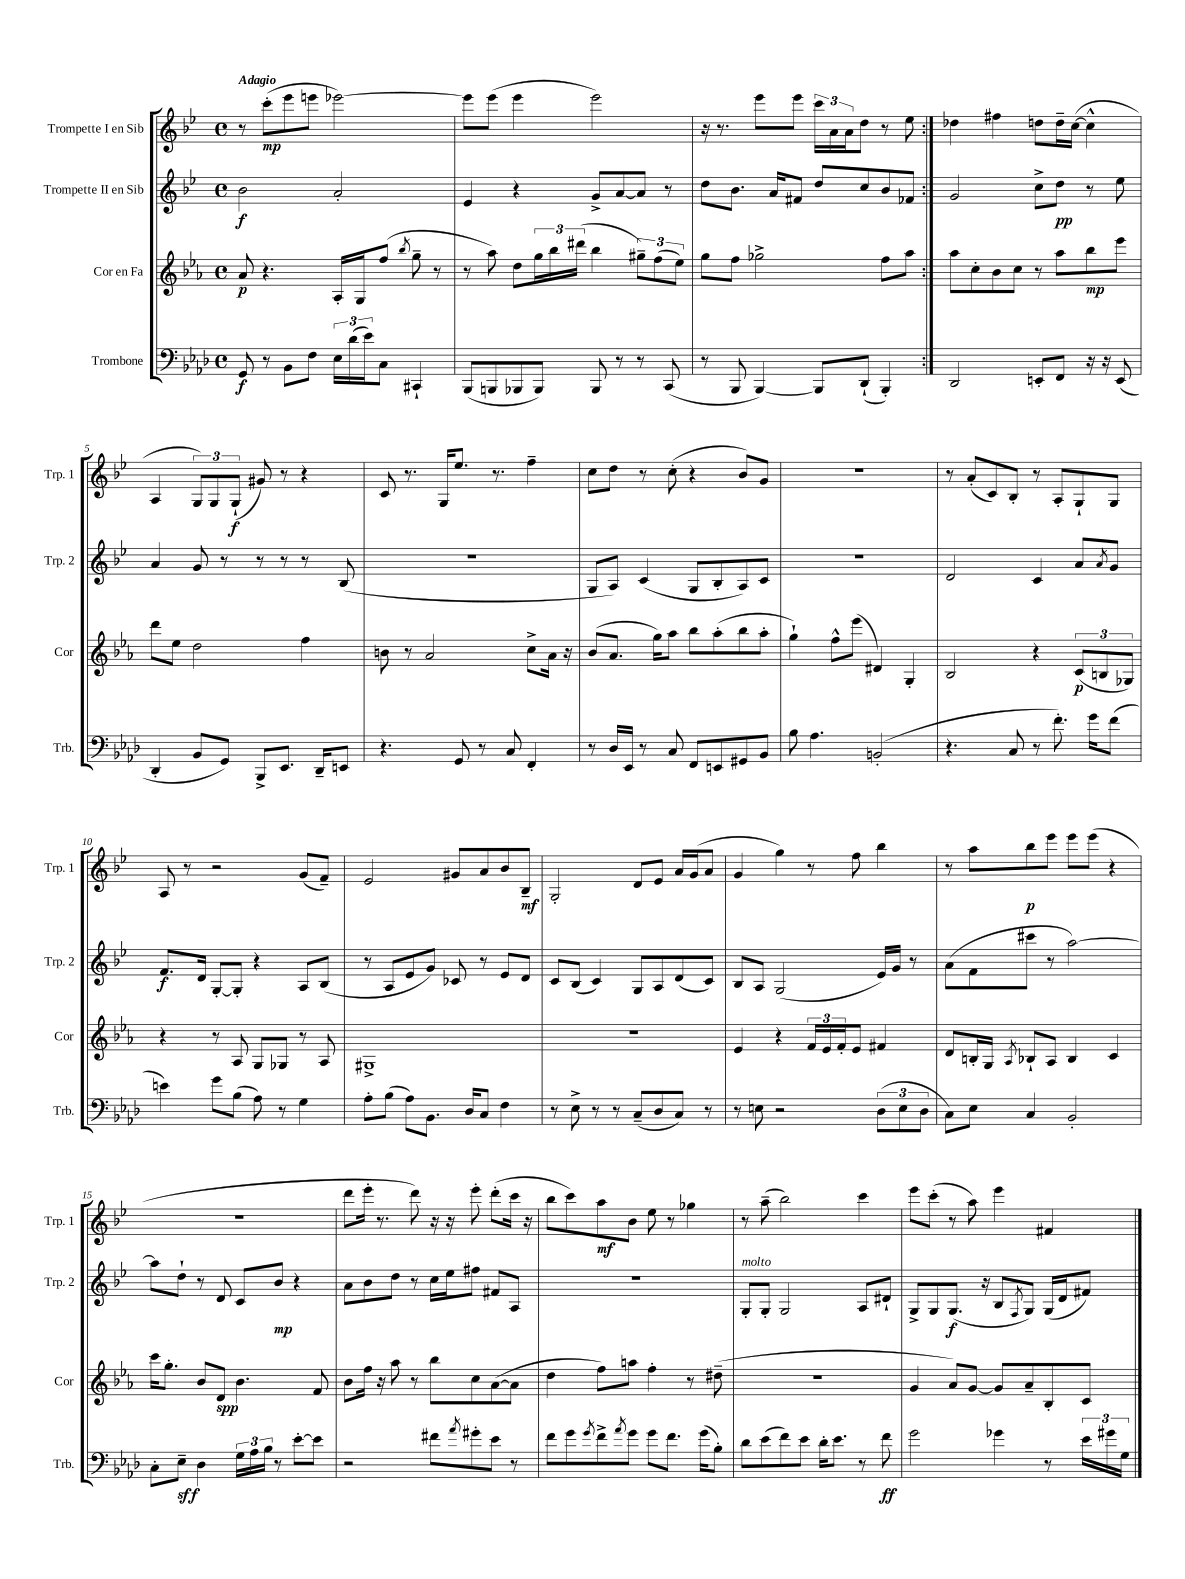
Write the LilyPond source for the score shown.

<<
\new StaffGroup <<
\new Staff = "s0" \with { instrumentName = "Trompette I en Sib" shortInstrumentName = "Trp. 1" } {
    \clef treble \key bes \major \defaultTimeSignature \time 4/4 \tempo "Adagio"
    \repeat volta 2 { r8 c'''8-.\mp( ees'''8 e'''8 ees'''2~) |
    ees'''8 ees'''8( ees'''4 ees'''2) |
    r16 r8. ees'''8 ees'''8 \tuplet 3/2 { c'''16 a'16 a'16 } d''8 r8 ees''8 | }
    des''4 fis''4 d''8 d''16-- c''16~( c''4-^ |
    a4 \tuplet 3/2 { g8) g8 g8-!\f( } gis'8) r8 r4 |
    c'8 r8. g16 ees''8. r8. f''4-- |
    c''8 d''8 r8 c''8-.( r4 bes'8) g'8 |
    r1 |
    r8 a'8-.( c'8) bes8-. r8 a8-. g8-! g8 |
    a8 r8 r2 g'8( f'8--) |
    ees'2 gis'8 a'8 bes'8 bes8--\mf |
    g2-. d'8 ees'8 a'16 g'16( a'8 |
    g'4 g''4) r8 f''8 bes''4 |
    r8 a''8 bes''8\p ees'''8 ees'''8 ees'''8( r4 |
    R1 |
    d'''8 ees'''16-. r8. d'''8) r16 r16 ees'''8-. d'''8-.( c'''16 r16 |
    bes''8 c'''8) a''8\mf bes'8 ees''8 r8 ges''4 |
    r8 a''8--( bes''2) c'''4 |
    ees'''8 c'''8-.( r8 a''8) ees'''4 fis'4 \bar "|." |
}
\new Staff = "s1" \with { instrumentName = "Trompette II en Sib" shortInstrumentName = "Trp. 2" } {
    \clef treble \key bes \major \defaultTimeSignature \time 4/4
    \repeat volta 2 { bes'2\f a'2-. |
    ees'4 r4 g'8-> a'8~ a'8 r8 |
    d''8 bes'8. a'16 fis'8 d''8 c''8 bes'8 fes'8 | }
    g'2 c''8-> d''8\pp r8 ees''8 |
    a'4 g'8 r8 r8 r8 r8 bes8( |
    R1 |
    g8 a8) c'4( g8 bes8-. a8) c'8 |
    R1 |
    d'2 c'4 a'8 \acciaccatura { a'8 } g'8 |
    f'8.\f d'16 g8~-. g8-. r4 a8 bes8( |
    r8 a8 ees'8 g'8) ces'8 r8 ees'8 d'8 |
    c'8 bes8( c'4) g8 a8 d'8( c'8) |
    bes8 a8 g2( ees'16) g'16 r8 |
    a'8( f'8 cis'''8 r8 a''2~) |
    a''8 d''8-! r8 d'8 c'8 bes'8\mp r4 |
    a'8 bes'8 d''8 r8 c''16 ees''16 fis''8 fis'8 a8 |
    R1 |
    g8-.^\markup { \italic "molto" } g8-. g2 a8 dis'8-! |
    g8-> g8 g8.\f( r16 bes8 \acciaccatura { f8 } g8) g16( d'16 fis'8) \bar "|." |
}
\new Staff = "s2" \with { instrumentName = "Cor en Fa" shortInstrumentName = "Cor" } {
    \clef treble \key ees \major \defaultTimeSignature \time 4/4
    \repeat volta 2 { aes'8\p r4. aes16-. g16 f''8( \acciaccatura { bes''8 } g''8-- r8 |
    r8 aes''8) d''8 \tuplet 3/2 { g''16 bes''16 dis'''16( } bes''4 \tuplet 3/2 { gis''8--) f''8( ees''8) } |
    g''8 f''8 ges''2-> f''8 aes''8 | }
    aes''8 c''8-. bes'8 c''8 r8 aes''8 bes''8\mp ees'''8 |
    d'''8 ees''8 d''2 f''4 |
    b'8 r8 aes'2 c''8-> aes'16 r16 |
    bes'8( aes'8. g''16) aes''8 bes''8 aes''8-.( bes''8 aes''8-. |
    g''4-!) f''8-^ ees'''8( dis'4) g4-. |
    bes2 r4 \tuplet 3/2 { c'8\p( b8 ges8) } |
    r4 r8 aes8 g8 ges8 r8 aes8 |
    gis1-> |
    R1 |
    ees'4 r4 \tuplet 3/2 { f'16 ees'16 f'16-. } ees'8 fis'4 |
    d'8 b16-. g16 \acciaccatura { aes8 } bes8-! aes8 bes4 c'4 |
    c'''16 g''8.-. bes'8 d'8\spp bes'4. f'8 |
    bes'8 f''16 r16 aes''8 r8 bes''8 c''8 aes'8~( aes'8 |
    d''4 f''8) a''8 f''4-. r8 dis''8--( |
    R1 |
    g'4 aes'8) g'8~ g'8 aes'8-- bes8-. c'8 \bar "|." |
}
\new Staff = "s3" \with { instrumentName = "Trombone" shortInstrumentName = "Trb." } {
    \clef bass \key aes \major \defaultTimeSignature \time 4/4
    \repeat volta 2 { g,8\f r8 bes,8 f8 \tuplet 3/2 { ees16 des'16( ees'16) } c8 cis,4-! |
    bes,,8( b,,8 bes,,8 bes,,8) bes,,8 r8 r8 c,8( |
    r8 bes,,8 bes,,4~) bes,,8 des,8-!( bes,,4-.) | }
    des,2 e,8-. f,8 r16 r16 e,8( |
    des,4-. bes,8 g,8) bes,,8-> ees,8. des,16-- e,8 |
    r4. g,8 r8 c8 f,4-. |
    r8 des16 ees,16 r8 c8 f,8 e,8 gis,8 bes,8 |
    bes8 aes4. b,2-.( |
    r4. c8 r8 f'8.-.) g'16 f'8( |
    e'4) g'8 bes8( aes8) r8 g4 |
    aes8-. bes8( aes8) bes,8. des16 c8 f4 |
    r8 ees8-> r8 r8 c8--( des8 c8) r8 |
    r8 e8 r2 \tuplet 3/2 { des8( e8 des8 } |
    c8) ees8 c4 bes,2-. |
    c8-. ees8--\sff des4 \tuplet 3/2 { g16 aes16 bes16 } r8 ees'8~-. ees'8 |
    r2 fis'8 \acciaccatura { aes'8 } gis'8-. ees'8 r8 |
    f'8 g'8 \acciaccatura { g'8 } f'8-> \acciaccatura { aes'8 } g'8 g'8 f'8. g'16( bes8-.) |
    des'8 ees'8( f'8) ees'8 des'16-. ees'8. r8 f'8\ff |
    g'2 ges'4 r8 \tuplet 3/2 { ees'16 gis'16 g16 } \bar "|." |
}
>>
>>
